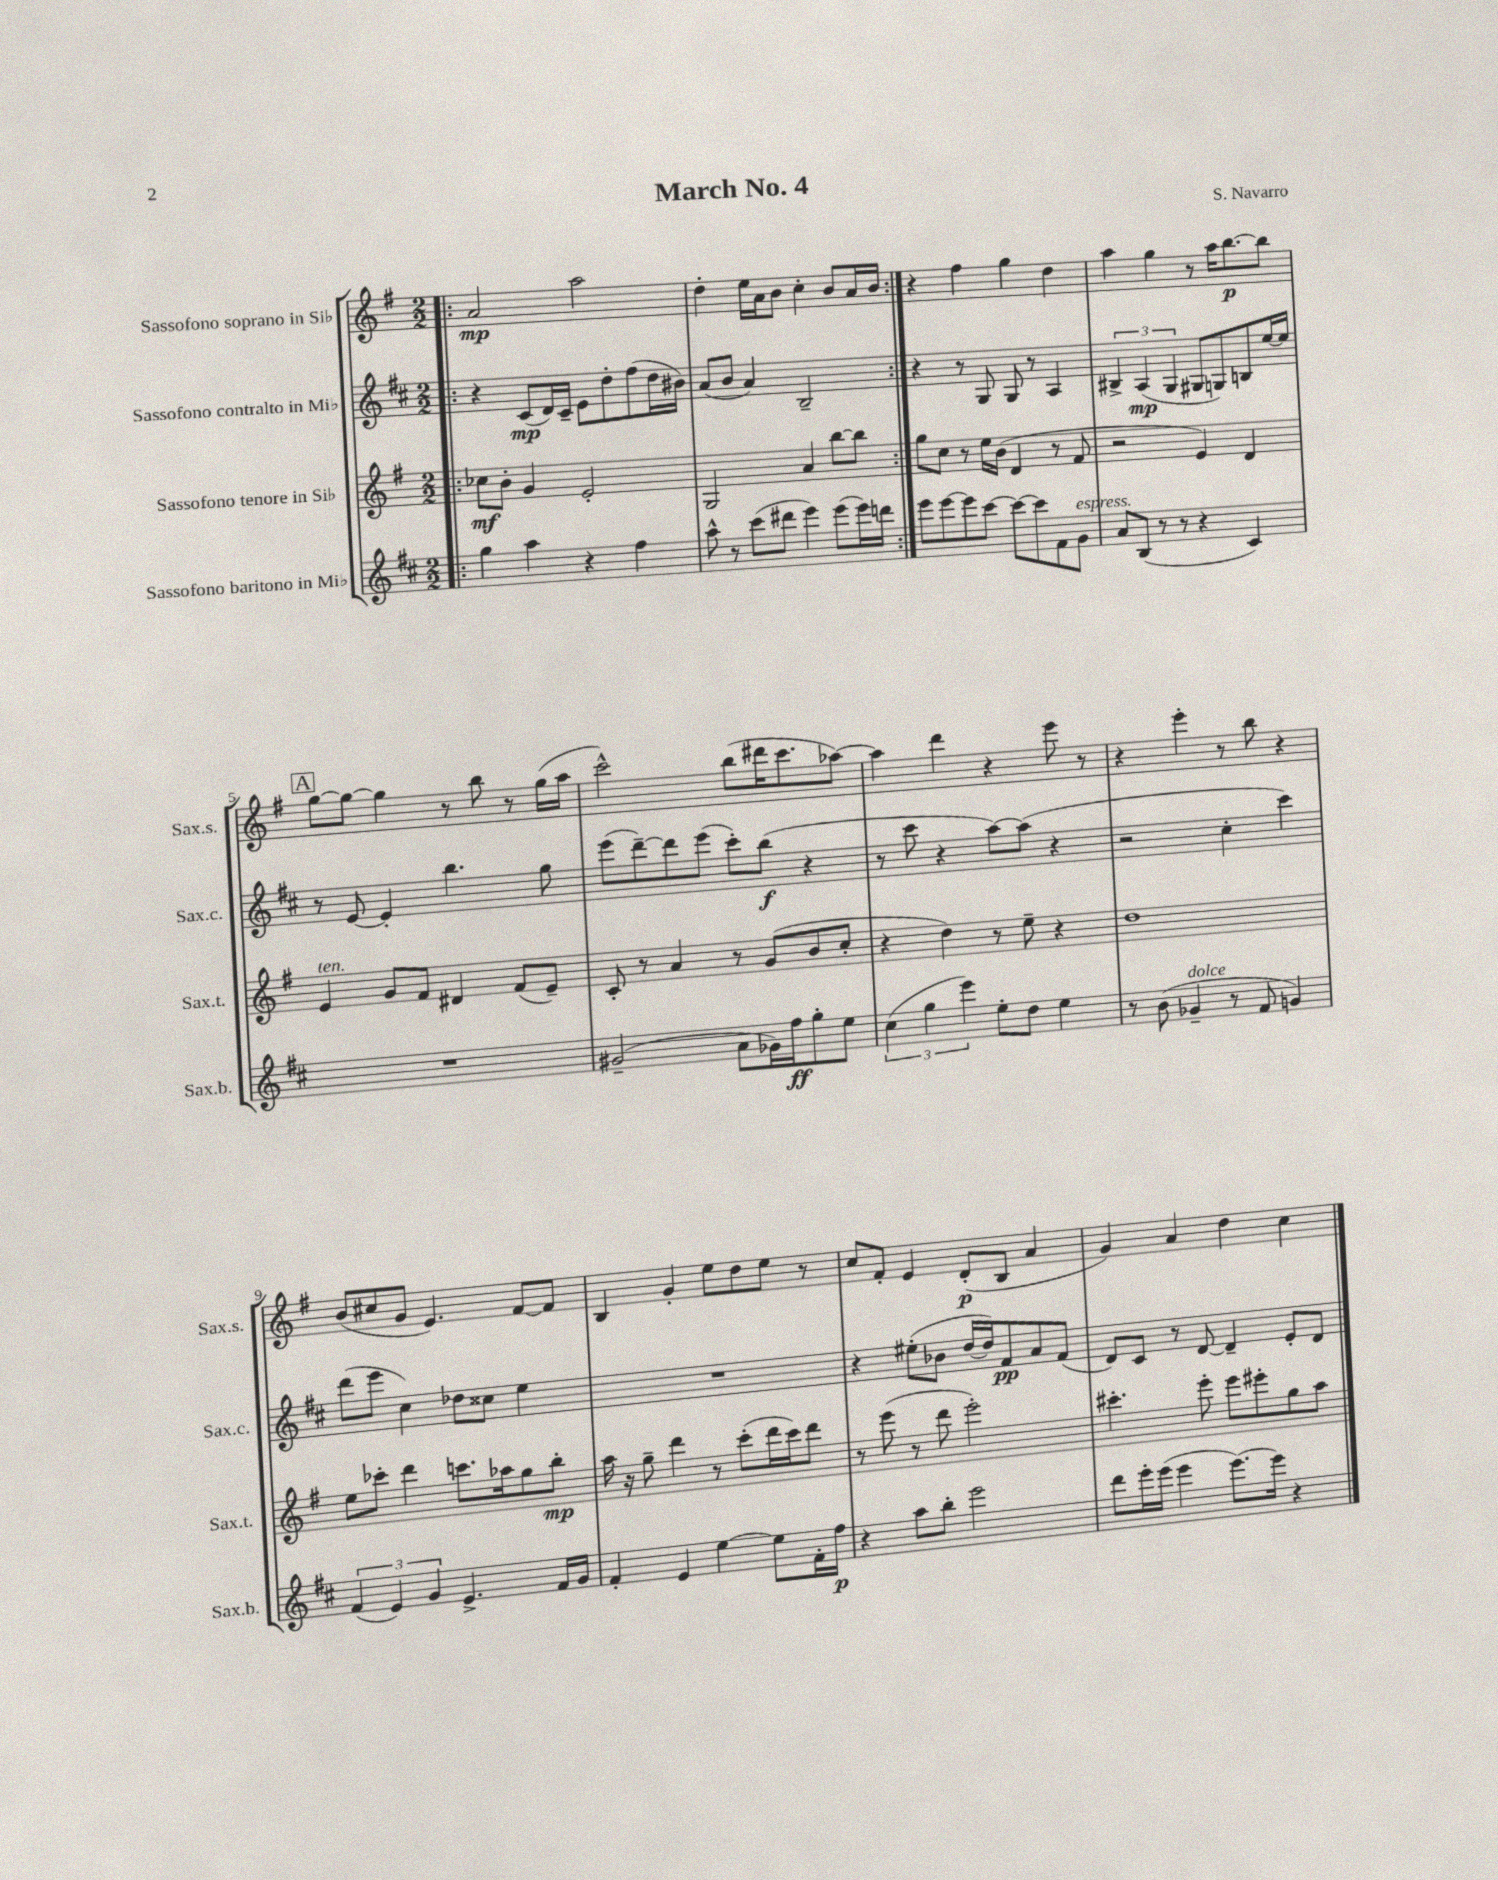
\header { title = "March No. 4" composer = "S. Navarro" }
<<
\new StaffGroup <<
\new Staff = "s0" \with { instrumentName = "Sassofono soprano in Sib" shortInstrumentName = "Sax.s." } {
    \clef treble \key g \major \numericTimeSignature \time 2/2
    \repeat volta 2 { \bar ".|:" a'2\mp a''2 |
    d''4-. e''16 a'16 b'8 c''4-. b'8 a'16 b'16 | }
    r4 fis''4 g''4 d''4 |
    a''4 g''4 r8 a''16 b''8.~\p b''8 |
    \mark \markup { \box "A" } g''8~ g''8~ g''4 r8 b''8 r8 g''16( a''16 |
    c'''2-^) b''8( dis'''16 c'''8. aes''8~) |
    aes''4 d'''4 r4 e'''8 r8 |
    r4 e'''4-. r8 b''8 r4 |
    b'8( cis''8 g'8 e'4.) fis'8~ fis'8 |
    b4 g'4-. e''8 d''8 e''8 r8 |
    c''8 fis'8-. e'4 d'8-.\p( b8 a'4 |
    g'4) a'4 d''4 c''4 \bar "|." |
}
\new Staff = "s1" \with { instrumentName = "Sassofono contralto in Mib" shortInstrumentName = "Sax.c." } {
    \clef treble \key d \major \numericTimeSignature \time 2/2
    \repeat volta 2 { \bar ".|:" r4 cis'8\mp( d'16) cis'16-- e'8 d''8-. fis''8( d''16 bis'16) |
    a'8( b'8 a'4) b2-- | }
    r4 r8 g8 g8 r8 a4 |
    \tuplet 3/2 { bis4-> a4\mp( g4 } gis8 g8) b8 e''16~ e''16 |
    \mark \markup { \box "A" } r8 e'8~ e'4-. b''4. g''8 |
    e'''8( d'''8~--) d'''8 e'''8( cis'''8-.) b''8\f( r4 |
    r8 cis'''8 r4 a''8~) a''8( r4 |
    r2 cis''4-. cis'''4) |
    d'''8( e'''8 cis''4) des''8 cisis''8 e''4 |
    R1 |
    r4 eis''8-.( bes'8 d''16~ d''16) fis'8\pp a'8 fis'8( |
    d'8) cis'8 r8 d'8~ d'4-- e'8-. d'8 \bar "|." |
}
\new Staff = "s2" \with { instrumentName = "Sassofono tenore in Sib" shortInstrumentName = "Sax.t." } {
    \clef treble \key g \major \numericTimeSignature \time 2/2
    \repeat volta 2 { \bar ".|:" ces''8\mf b'8-. g'4 e'2-. |
    g2 a'4 b''8~ b''8 | }
    g''8 c''8 r8 e''16 b'16( d'4 r8 fis'8 |
    r2 e'4) d'4 |
    \mark \markup { \box "A" } e'4^\markup { \italic "ten." } g'8 fis'8 dis'4 fis'8( e'8--) |
    c'8-. r8 a'4 r8 g'8( b'8 c''8-. |
    r4 d''4) r8 e''8-- r4 |
    d''1 |
    e''8 ces'''8-. d'''4 c'''8. aes''16 g''8 b''8-.\mp |
    a''16 r16 g''8-- d'''4 r8 c'''8-.( d'''16 c'''16) d'''8 |
    r8 e'''8( r8 d'''8 e'''2-.) |
    cis'''4.-. e'''8-. e'''8 eis'''8-. g''8 a''8 \bar "|." |
}
\new Staff = "s3" \with { instrumentName = "Sassofono baritono in Mib" shortInstrumentName = "Sax.b." } {
    \clef treble \key d \major \numericTimeSignature \time 2/2
    \repeat volta 2 { \bar ".|:" g''4 a''4 r4 fis''4 |
    a''8-^ r8 cis'''8( dis'''8 e'''4) e'''8( e'''16) d'''16 | }
    e'''8 e'''8~ e'''8 cis'''8~ cis'''8~ cis'''8 fis'8 g'8^\markup { \italic "espress." } |
    a'8 b8( r8 r8 r4 cis'4) |
    \mark \markup { \box "A" } R1 |
    gis'2--( a'8 ges'16) fis''16\ff g''8-. e''8 |
    \tuplet 3/2 { cis''4( g''4 e'''4) } e''8-. d''8 e''4 |
    r8 b'8( ges'4--^\markup { \italic "dolce" } r8 fis'8 g'4) |
    \tuplet 3/2 { fis'4( e'4) g'4 } e'4.-> fis'16 g'16 |
    fis'4-. e'4 e''4~ e''8 fis'16-. fis''16\p |
    r4 a''8 b''8-. e'''2 |
    d'''8 e'''16-. e'''16( e'''4 e'''8.~) e'''16 r4 \bar "|." |
}
>>
>>
